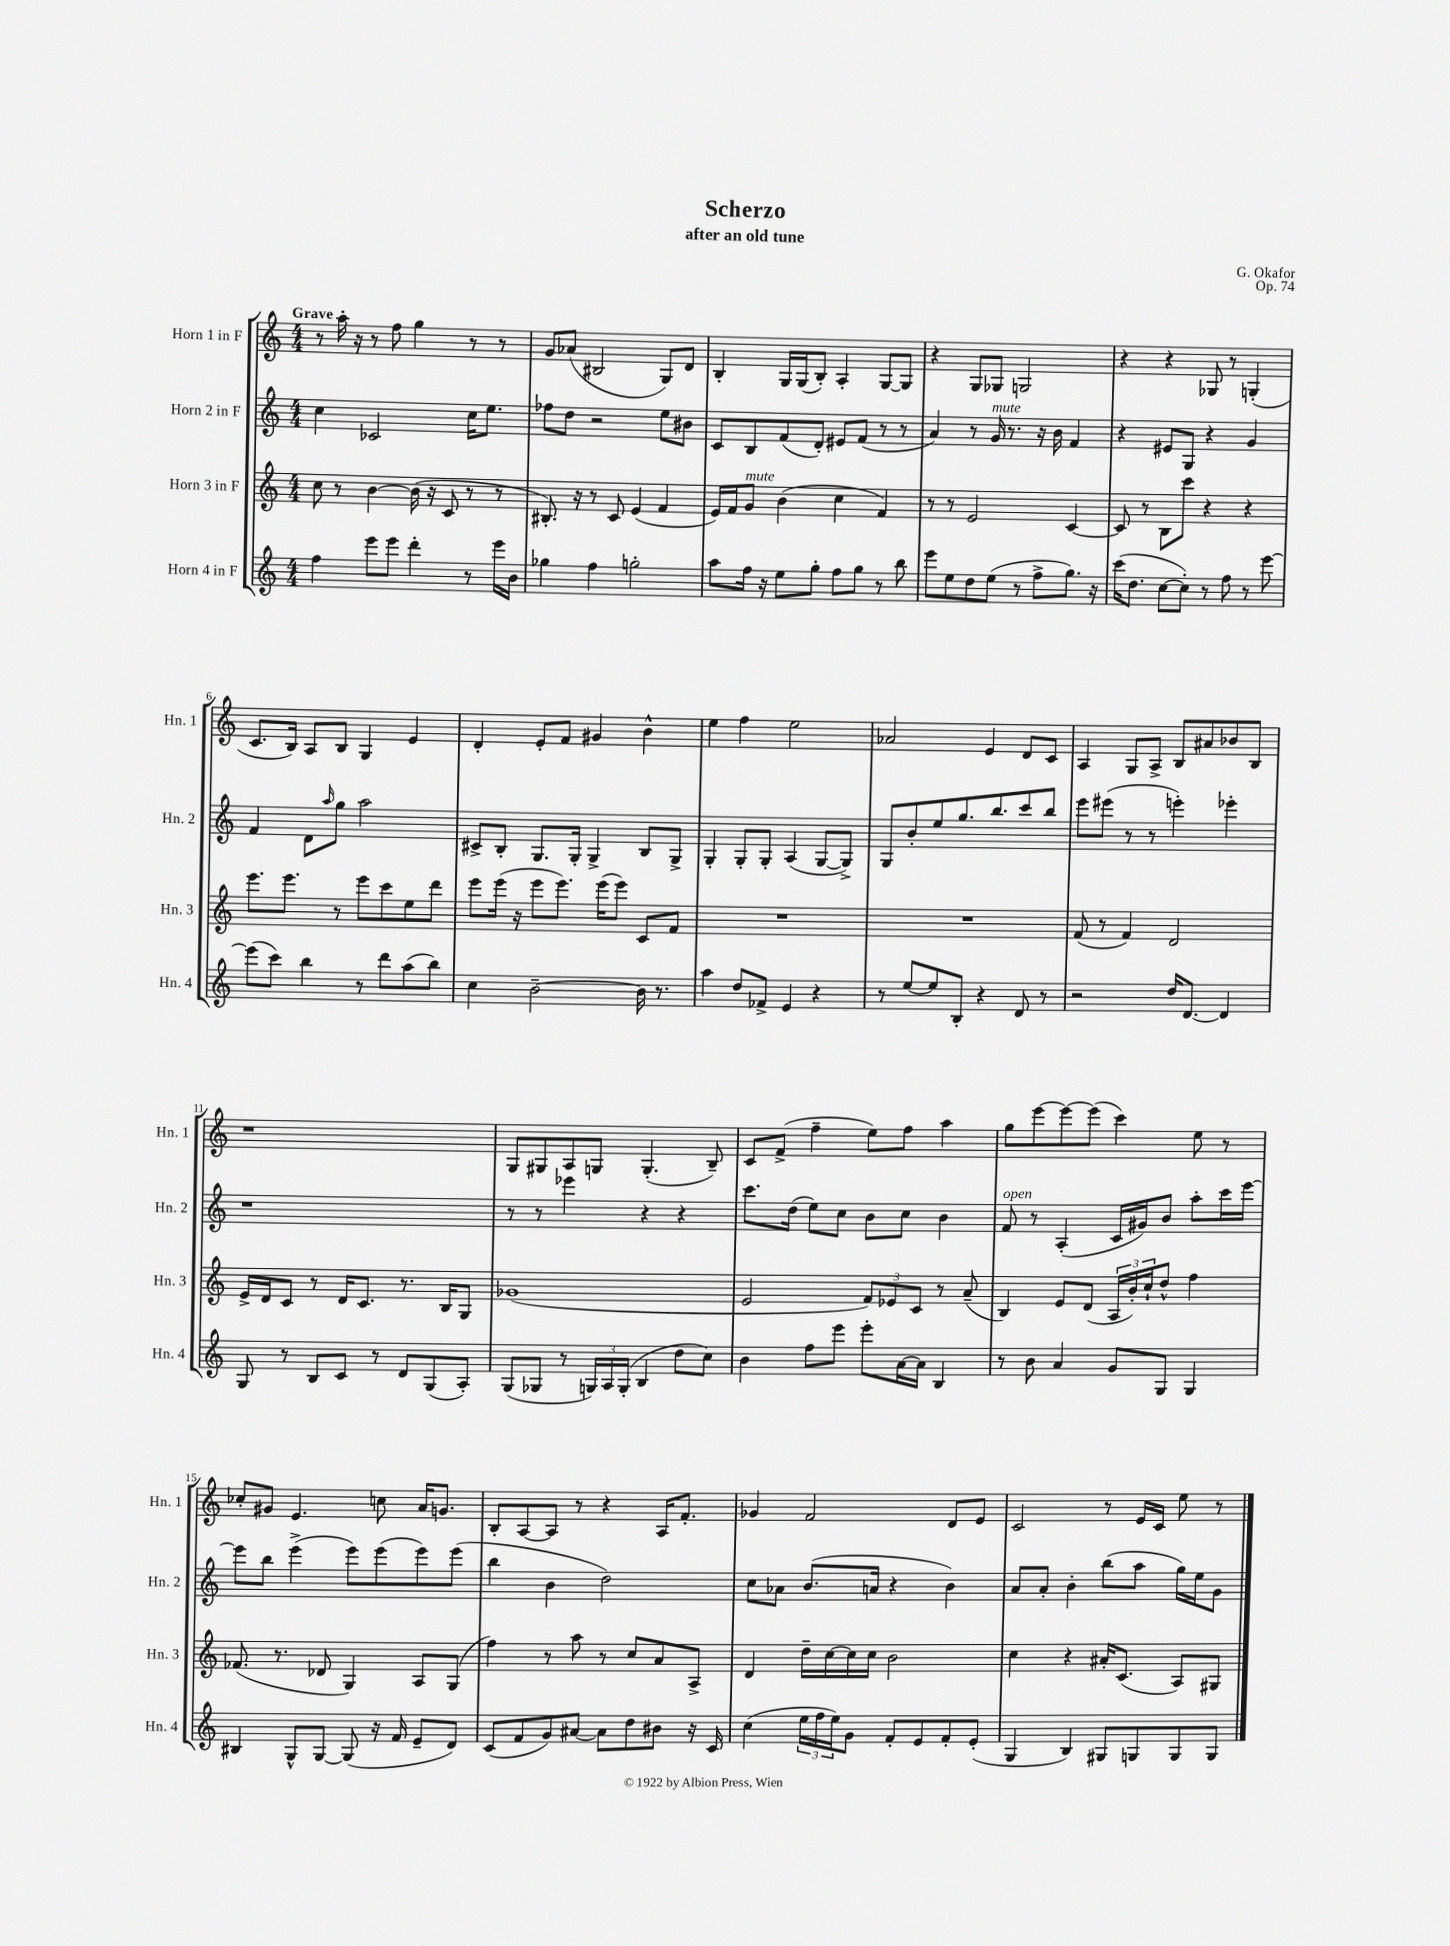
\header { title = "Scherzo" composer = "G. Okafor" subtitle = "after an old tune" opus = "Op. 74" }
<<
\new StaffGroup <<
\new Staff = "s0" \with { instrumentName = "Horn 1 in F" shortInstrumentName = "Hn. 1" } {
    \clef treble \key c \major \numericTimeSignature \time 4/4 \tempo "Grave"
    r8 a''16-. r16 r8 f''8 g''4 r8 r8 |
    g'8 aes'8( bis2 g8) d'8 |
    b4-. g16 g16( b8-.) a4-. g8~ g8 |
    r4 g8 ges8 g2 |
    r4 r4 ges8 r8 g4-.( |
    c'8. b16) a8 b8 g4 e'4 |
    d'4-. e'8-. f'8 gis'4 b'4-^ |
    e''4 f''4 e''2 |
    aes'2 e'4 d'8 c'8 |
    a4 g8 a8-> b8 ais'8 bes'8 b8 |
    r1 |
    g8 gis8 a8 g8 g4.-.( b8--) |
    c'8 f'8->( f''4-- e''8) f''8 a''4 |
    g''8 e'''8~ e'''8~ e'''8( c'''4) e''8 r8 |
    ces''8-. gis'8 e'4. c''8 a'16 g'8. |
    b8-. a8~ a8 r8 r4 a16 f'8.-. |
    ges'4 f'2 d'8 e'8 |
    c'2 r8 e'16 c'16 e''8 r8 \bar "|." |
}
\new Staff = "s1" \with { instrumentName = "Horn 2 in F" shortInstrumentName = "Hn. 2" } {
    \clef treble \key c \major \numericTimeSignature \time 4/4
    c''4 ces'2 c''16 e''8. |
    fes''8 d''8 r2 e''8 bis'8 |
    c'8 b8 f'8( d'8-.) eis'8 f'8( r8 r8 |
    a'4) r8 g'16^\markup { \italic "mute" } r8. r16 b'16 f'4 |
    r4 eis'8 g8 r4 g'4 |
    f'4 d'8 \grace { a''16 } g''8 a''2 |
    cis'8-> b8-. g8. g16-. g4-> b8 g8-> |
    g4-. g8-. g8-. a4( g8~ g8->) |
    g8 b'8-. e''8 g''8. b''8. c'''8 b''8 |
    e'''8 eis'''8( r8 r8 e'''4-.) ees'''4-. |
    r1 |
    r8 r8 ees'''4 r4 r4 |
    c'''8. d''16( e''8) c''8 b'8 c''8 b'4 |
    f'8^\markup { \italic "open" } r8 a4-.( c'16 gis'16) b'8 a''8-. c'''16 e'''16~ |
    e'''8 b''8 e'''4->( e'''8) e'''8( e'''8) e'''8( |
    b''4 b'4 d''2) |
    c''8 aes'8 b'8.( a'16 r4 b'4) |
    a'8 a'8-. b'4-. b''8( a''8 g''16) e''16 g'8 \bar "|." |
}
\new Staff = "s2" \with { instrumentName = "Horn 3 in F" shortInstrumentName = "Hn. 3" } {
    \clef treble \key c \major \numericTimeSignature \time 4/4
    c''8 r8 b'4~ b'16( r16 c'8 r8 r8 |
    bis8.-.) r16 r8 c'8 e'4( f'4 |
    e'16) f'16 g'8^\markup { \italic "mute" } b'4( c''4 f'4) |
    r8 r8 e'2 c'4~ |
    c'8 r8 b8 c'''8 r4 r4 |
    e'''8. e'''8. r8 e'''8 c'''8 e''8 d'''8 |
    e'''8 e'''16( r16 e'''8 e'''8.) e'''16( e'''8) c'8 f'8 |
    R1 |
    R1 |
    f'8( r8 f'4) d'2 |
    e'16-> d'16 c'8 r8 d'16 c'8. r8. b16 g8 |
    ges'1( |
    e'2 \tuplet 3/2 { f'8) ees'8 c'8 } r8 a'8--( |
    b4) e'8 d'8( \tuplet 3/2 { a16 b'16-.) c''16-! } d''8-^ f''4 |
    fes'8.( r8. des'8 g4) a8 g8( |
    f''4) r8 a''8 r8 c''8 a'8 a8-> |
    d'4 d''16-- c''16~ c''16 c''16 b'2 |
    c''4 r4 ais'16-. c'8.( a8) gis8 \bar "|." |
}
\new Staff = "s3" \with { instrumentName = "Horn 4 in F" shortInstrumentName = "Hn. 4" } {
    \clef treble \key c \major \numericTimeSignature \time 4/4
    f''4 e'''8 e'''8 d'''4-. r8 e'''16 b'16 |
    ges''4 f''4 g''2-. |
    a''8 f''16 r16 e''8 g''8-. f''8 g''8 r8 b''8 |
    e'''8 e''8 d''8 e''8( r8 f''8-> g''8.) r16 |
    c'''16( d''8. c''8~ c''8-.) r8 f''8 r8 e'''8~ |
    e'''8( c'''8) b''4 r8 d'''8 a''8( b''8) |
    c''4 b'2~-- b'16 r8. |
    a''4 d''8 fes'8-> e'4 r4 |
    r8 e''8~ e''8 b8-. r4 d'8 r8 |
    r2 d''16 d'8.~ d'4 |
    g8 r8 b8 c'8 r8 d'8 g8( a8-.) |
    g8( ges8 r8 \tuplet 3/2 { g16) a16 g16-.( } b4 d''8 c''8) |
    b'4 f''8 e'''8 e'''8-. a'16~ a'16 b4 |
    r8 b'8 a'4 g'8 g8 g4 |
    bis4 g8-^ g8~ g8( r16 f'16 e'8-- d'8) |
    c'8( f'8 g'8) ais'8~ ais'8 d''8 bis'8 r16 c'16 |
    c''4( \tuplet 3/2 { e''16 f''16 e''16) } g'8 f'8-. e'8 f'8-. e'8-.( |
    g4 b4) gis8 g8 g8 g8 \bar "|." |
}
>>
>>
